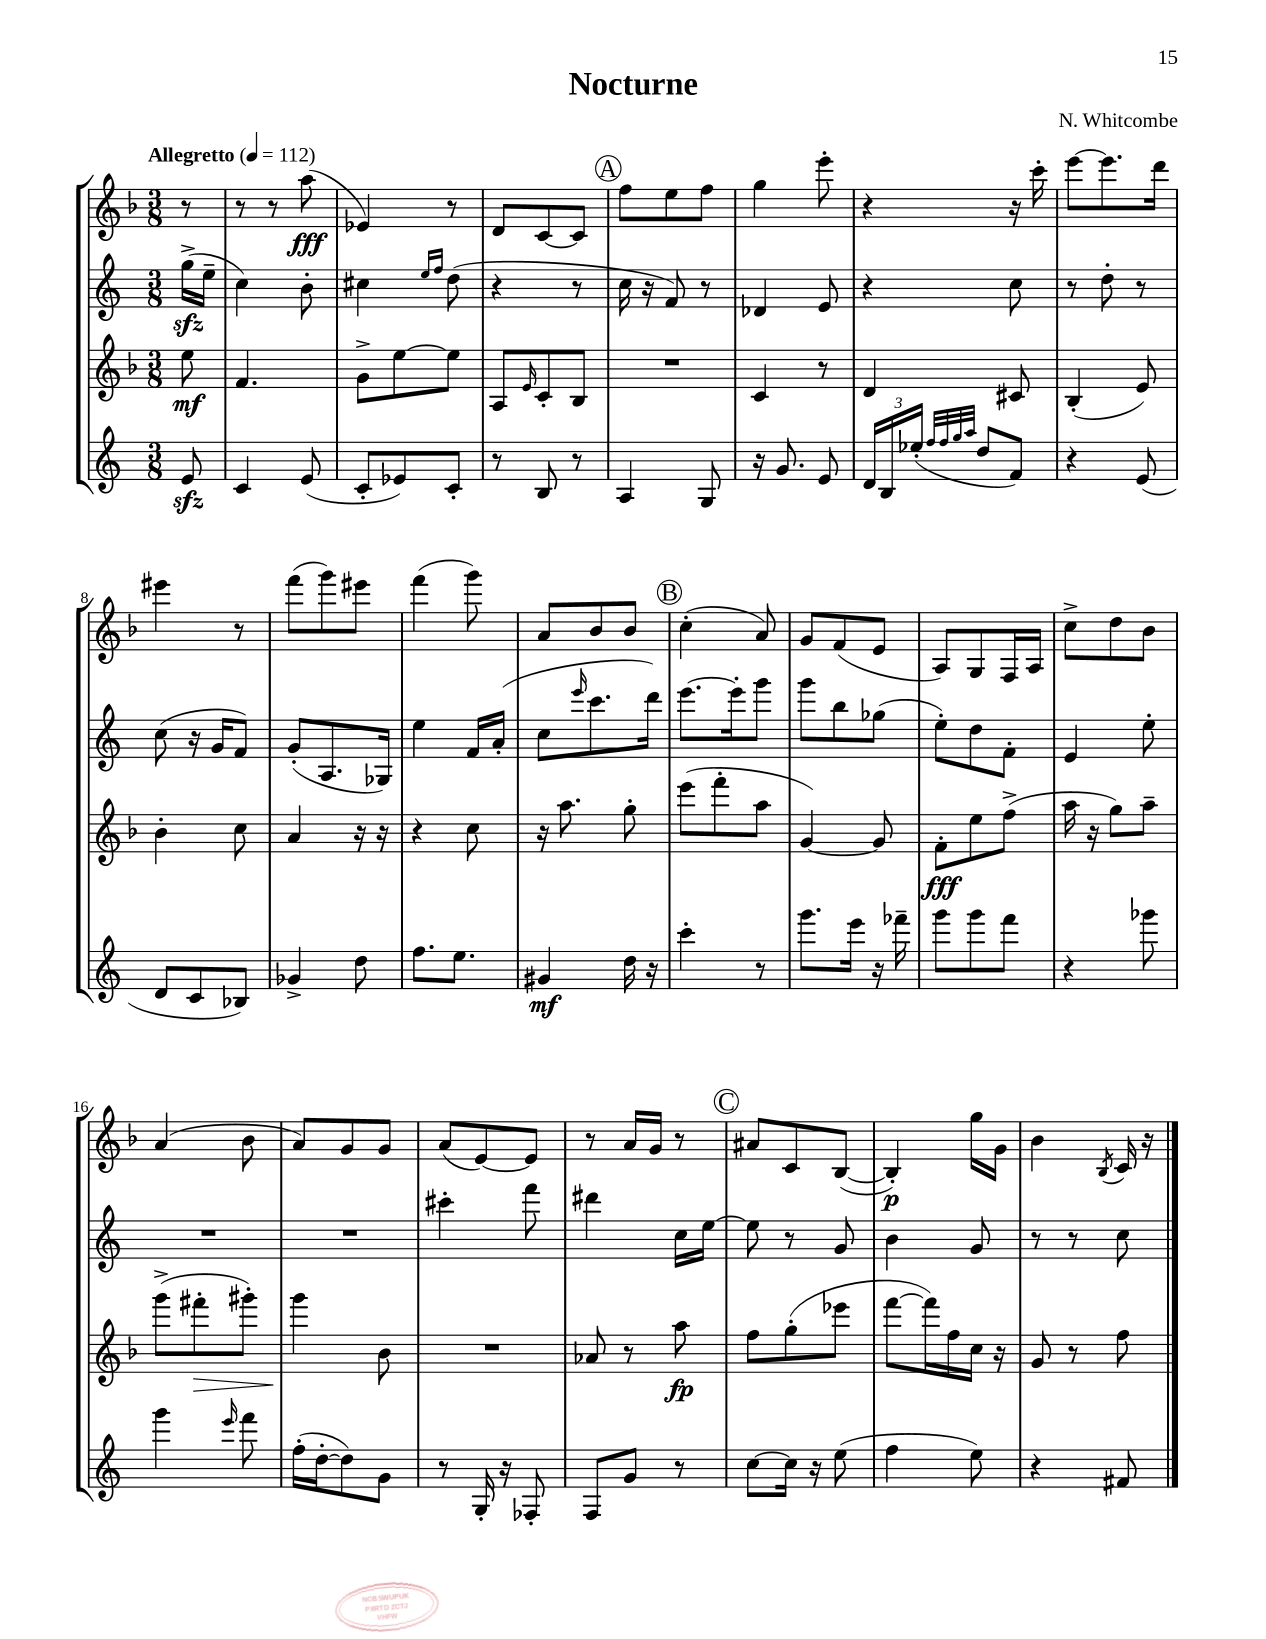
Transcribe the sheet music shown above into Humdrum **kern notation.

**kern	**kern	**kern	**kern
*staff4	*staff3	*staff2	*staff1
*clefG2	*clefG2	*clefG2	*clefG2
*k[]	*k[b-]	*k[]	*k[b-]
*M3/8	*M3/8	*M3/8	*M3/8
*MM112	*MM112	*MM112	*MM112
8e/	8ee\	(16gg^\LL	8r
.	.	16ee~\JJ	.
=	=	=	=
4c/	4.f/	4cc\)	8r
.	.	.	8r
(8e/	.	8b'\	(8aa\
=	=	=	=
8c'/L	8g^\L	4cc#\	4e-/)
8e-/)	[8ee\	.	.
.	.	16qqee/LL	.
.	.	16qqff/JJ	.
8c'/J	8ee\]J	(8dd\	8r
=	=	=	=
8r	8A/L	4r	8d/L
.	16qqe/	.	.
8B/	8c'/	.	[8c/
8r	8B-/J	8r	8c/]J
=	=	=	=
4A/	4.r	16cc\	8ff\L
.	.	16r	.
.	.	8f/)	8ee\
8G/	.	8r	8ff\J
=	=	=	=
16r	4c/	4d-/	4gg\
8.g/	.	.	.
8e/	8r	8e/	8eee'\
=	=	=	=
24d/LL	4d/	4r	4r
24B/	.	.	.
(24ee-'/JJ	.	.	.
32qqff/LLL	.	.	.
32qqff/	.	.	.
32qqgg/	.	.	.
32qqaa/JJJ	.	.	.
8dd/L	.	.	.
8f/J)	8c#/	8cc\	16r
.	.	.	16ccc'\
=	=	=	=
4r	(4B-'/	8r	[8eee\L
.	.	8dd'\	8.eee\]
(8e/	8e/)	8r	.
.	.	.	16ddd\Jk
=	=	=	=
8d/L	4b-'\	(8cc\	4eee#\
8c/	.	16r	.
.	.	16g/LK	.
8B-/J)	8cc\	8f/J)	8r
=	=	=	=
4g-^/	4a/	(8g'/L	(8fff\L
.	.	8.A/	8ggg\)
8dd\	16r	.	8eee#\J
.	16r	16G-/Jk)	.
=	=	=	=
8.ff\L	4r	4ee\	(4fff\
8.ee\J	.	.	.
.	8cc\	16f/LL	8ggg\)
.	.	(16a'/JJ	.
=	=	=	=
4g#/	16r	8cc\L	8a/L
.	8.aa\	.	.
.	.	16qqeee/	.
.	.	8.ccc\	8b-/
16dd\	8gg'\	.	8b-/J
16r	.	16ddd\Jk)	.
=	=	=	=
4ccc'\	(8eee\L	[8.eee\L	(4cc'\
.	8fff'\	.	.
.	.	16eee'\]k	.
8r	8aa\J	8ggg\J	8a/)
=	=	=	=
8.ggg\L	[4g/)	8ggg\L	8g/L
.	.	8bb\	(8f/
16eee\Jk	.	.	.
16r	8g/]	(8gg-\J	8e/J
16fff-~\	.	.	.
=	=	=	=
8ggg\L	8f'\L	8ee'\L)	8A/L)
8ggg\	8ee\	8dd\	8G/
8fff\J	(8ff^\J	8f'\J	16F/L
.	.	.	16A/JJ
=	=	=	=
4r	16aa\	4e/	8cc^\L
.	16r	.	.
.	8gg\L)	.	8dd\
8ggg-\	8aa~\J	8ee'\	8b-\J
=	=	=	=
4ggg\	(8ggg^\L	4.r	(4a/
.	8fff#'\	.	.
16qqeee/	.	.	.
8fff\	8ggg#'\J)	.	8b-\
=	=	=	=
(16ff'\LL	4ggg\	4.r	8a/L)
[16dd'\J	.	.	.
8dd\])	.	.	8g/
8g\J	8b-\	.	8g/J
=	=	=	=
8r	4.r	4ccc#'\	(8a/L
16G'/	.	.	[8e/)
16r	.	.	.
8F-'/	.	8fff\	8e/]J
=	=	=	=
8F/L	8a-/	4ddd#\	8r
8g/J	8r	.	16a/LL
.	.	.	16g/JJ
8r	8aa\	16cc\LL	8r
.	.	[16ee\JJ	.
=	=	=	=
[8cc\L	8ff\L	8ee\]	8a#/L
16cc\]Jk	(8gg'\	8r	8c/
16r	.	.	.
(8ee\	8eee-\J	8g/	([8B-/J
=	=	=	=
4ff\	[8fff\L	4b\	4B-'/])
.	16fff\]L)	.	.
.	16ff\	.	.
8ee\)	16cc\JJ	8g/	16gg\LL
.	16r	.	16g\JJ
=	=	=	=
4r	8g/	8r	4b-\
.	8r	8r	.
.	.	.	8qB-/
8f#/	8ff\	8cc\	16c/
.	.	.	16r
==	==	==	==
*-	*-	*-	*-
